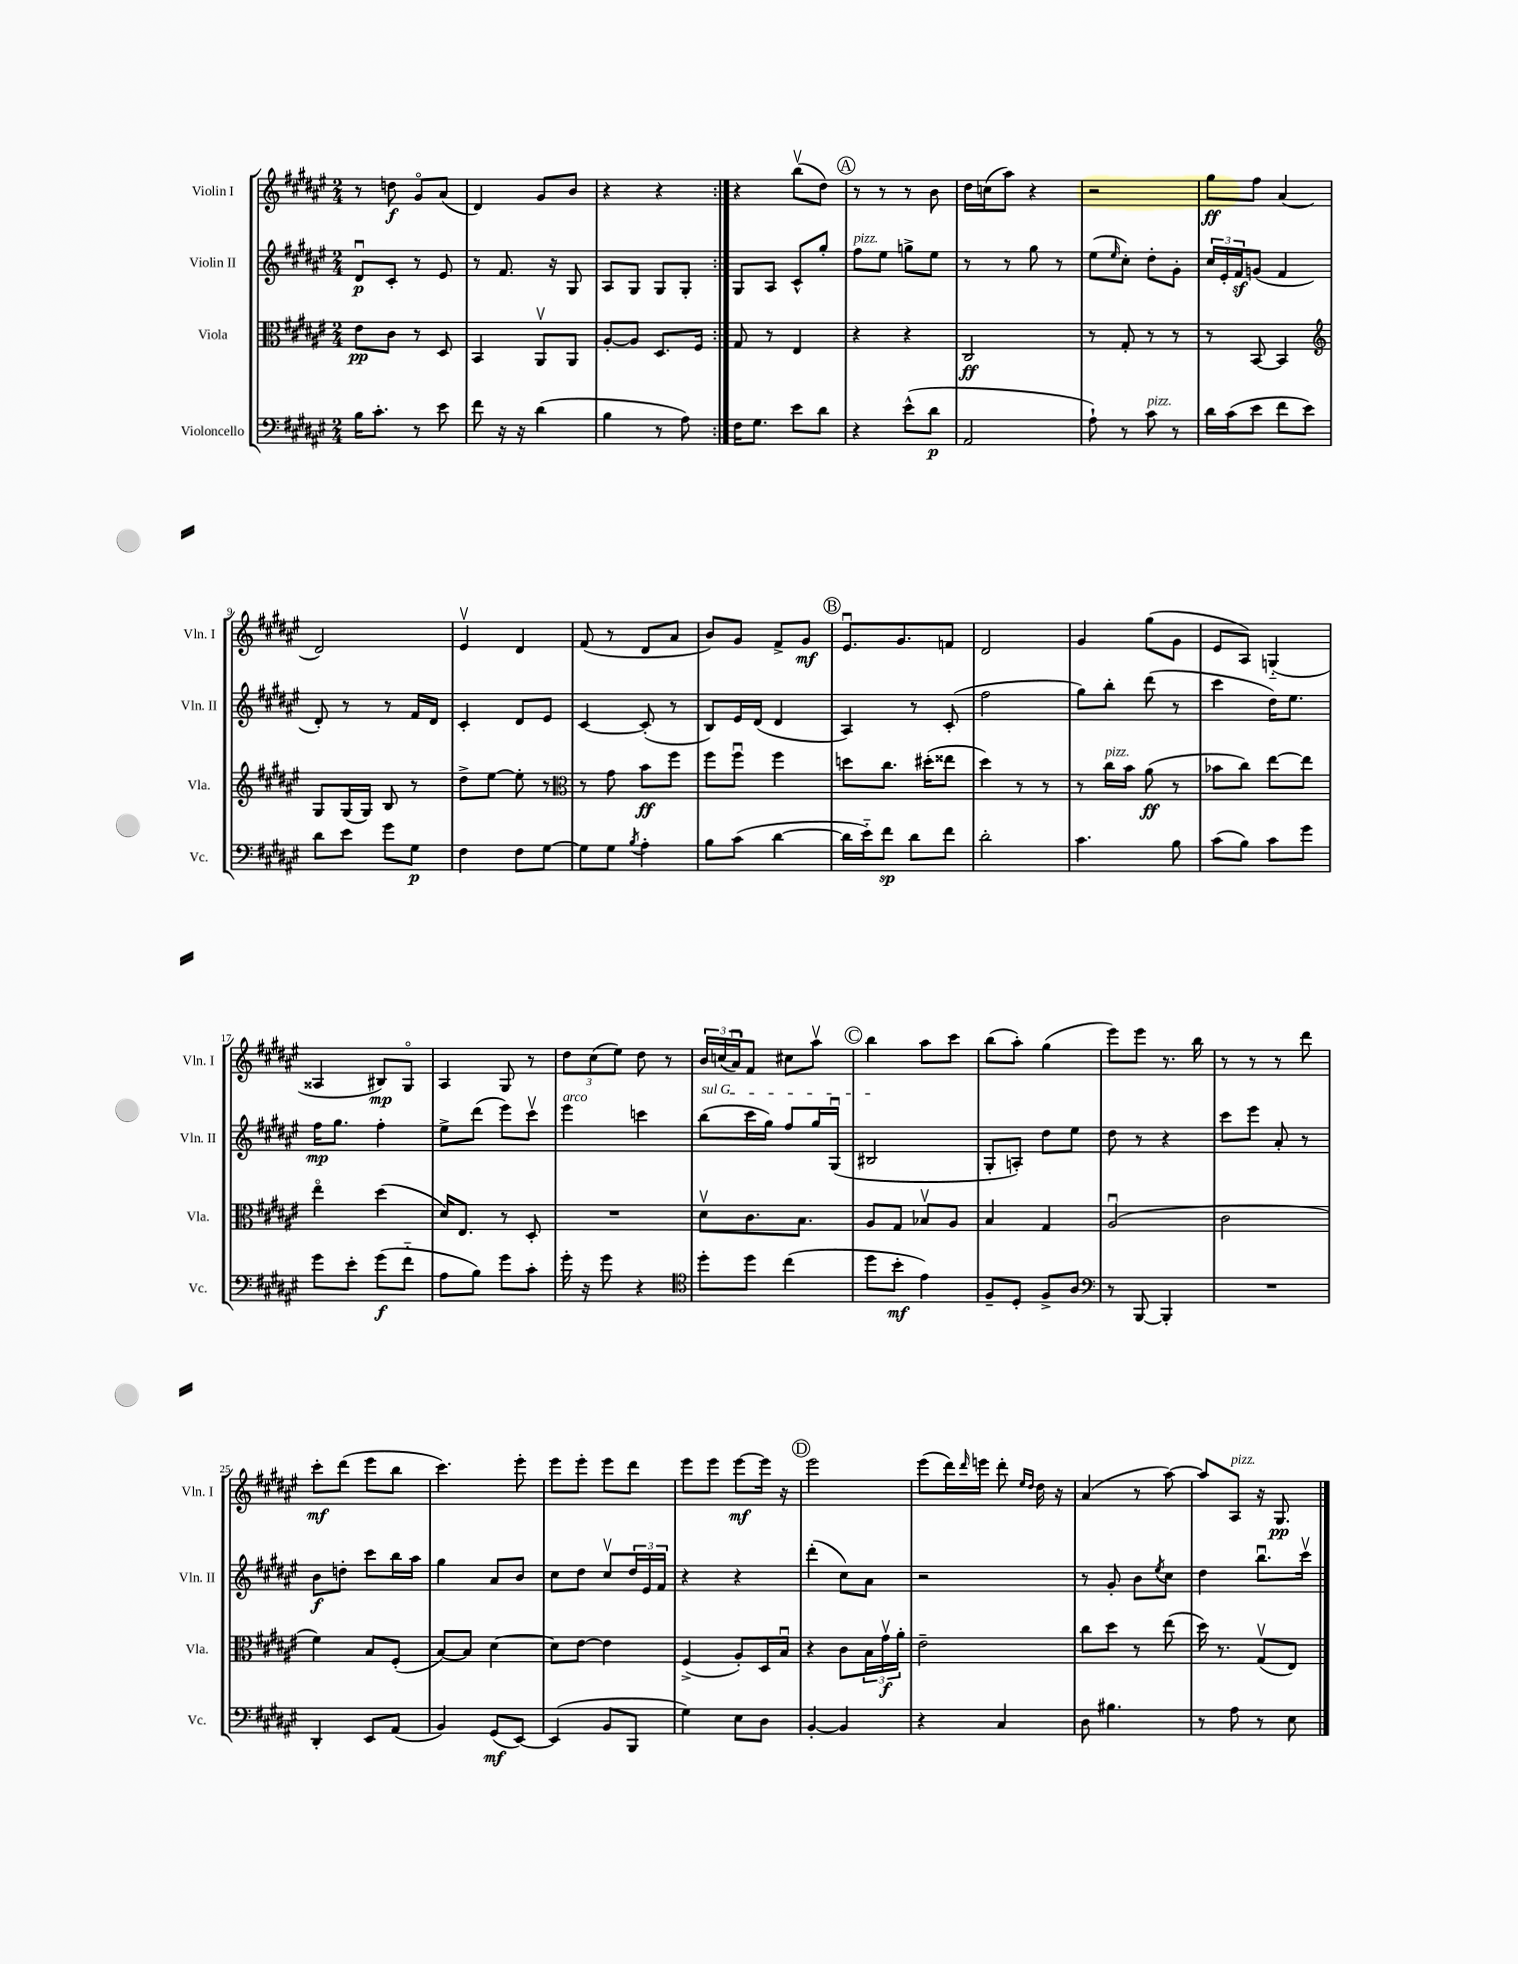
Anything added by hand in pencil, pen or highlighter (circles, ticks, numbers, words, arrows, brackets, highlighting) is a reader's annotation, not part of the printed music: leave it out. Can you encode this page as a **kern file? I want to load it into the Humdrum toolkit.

**kern	**kern	**kern	**kern
*staff4	*staff3	*staff2	*staff1
*clefF4	*clefC3	*clefG2	*clefG2
*k[f#c#g#d#a#e#]	*k[f#c#g#d#a#e#]	*k[f#c#g#d#a#e#]	*k[f#c#g#d#a#e#]
*M2/4	*M2/4	*M2/4	*M2/4
16B	8e#	8d#u	8r
8.c#'	.	.	.
.	8c#	8c#'	8dd
8r	8r	8r	8g#o
8e#	8D#	8e#	(8a#
=	=	=	=
8f#	4BB	8r	4d#)
16r	.	8.f#	.
16r	.	.	.
(4d#	8AA#v	.	8g#
.	.	16r	.
.	8AA#	8G#	8b
=	=	=	=
4B	[8A#'	8A#	4r
.	8A#]	8G#	.
8r	8.D#	8G#	4r
8A#)	.	8G#'	.
.	16F#	.	.
=:|!	=:|!	=:|!	=:|!
16F#	8G#	8G#	4r
8.G#	.	.	.
.	8r	8A#	.
8e#	4E#	8c#^^	(8bbv
8d#	.	8gg#'	8dd#)
=	=	=	=
4r	4r	8ff#	8r
.	.	8ee#	8r
(8e#^^	4r	8gg^	8r
8d#	.	8ee#	8b
=	=	=	=
2AA#	2C#	8r	16dd#
.	.	.	(16cc
.	.	8r	8aa#)
.	.	8gg#	4r
.	.	8r	.
=	=	=	=
8A#`)	8r	(8ee#	2r
.	.	16qqee#	.
8r	8G#'	8cc#')	.
8c#	8r	8dd#'	.
8r	8r	8g#'	.
=	=	=	=
16d#	8r	24cc#	8gg#
.	.	24e#'	.
(16c#	.	.	.
.	.	24f#	.
8e#	[8BB	(8g	8ff#
8f#	4BB]	4f#	(4a#
8e#)	.	.	.
=	=	=	=
*	*clefG2	*	*
8d#	8G#	8d#')	2d#)
8e#	(16G#	8r	.
.	16G#)	.	.
8g#	8B	8r	.
8G#	8r	16f#	.
.	.	16d#	.
=	=	=	=
4F#	8dd#^	4c#'	4e#v
.	[8ee#	.	.
8F#	8ee#']	8d#	4d#
[8G#	8r	8e#	.
=	=	=	=
*	*clefC3	*	*
8G#]	8r	[4c#	(8f#
8G#	8g#	.	8r
8qB	.	.	.
4A#'	8b	(8c#']	8d#
.	8ff#	8r	8a#
=	=	=	=
8B	8ff#	8B)	8b)
(8c#	8ff#u	16e#	8g#
.	.	(16d#	.
[4d#	4ff#	4d#	8f#^
.	.	.	8g#
=	=	=	=
16d#]	8dd	4A#)	8.e#u
16e#'~)	.	.	.
8f#	8.cc#	.	.
.	.	.	8.g#
8d#	.	8r	.
.	(16dd#'	.	.
8f#	8ee##	(8c#'	8f
=	=	=	=
2d#'	4dd#)	2ff#	2d#
.	8r	.	.
.	8r	.	.
=	=	=	=
4.c#	8r	8gg#)	4g#
.	16cc#	8bb'	.
.	16b	.	.
.	(8a#	(8ddd#	(8gg#
8B	8r	8r	8g#
=	=	=	=
(8c#	8b-	4ccc#	8e#
8B)	8cc#)	.	8A#)
8c#	[8ee#	16dd#)	(4G'~
.	.	8.ee#	.
8g#	8ee#]	.	.
=	=	=	=
8g#	4ee#o	16ff#	4A##
.	.	8.gg#	.
8e#'	.	.	.
(8g#	(4dd#	4ff#'	8B#)
8f#'~	.	.	8G#o
=	=	=	=
8A#	16d#)	8ee#^	4A#
.	8.E#	.	.
8B)	.	(8ddd#	.
8g#	8r	8eee#)	8G#
8c#'	8D#'	8ccc#v	8r
=	=	=	=
16g#'	2r	4eee#	12dd#
16r	.	.	.
.	.	.	(12cc#
8g#	.	.	.
.	.	.	12ee#)
4r	.	4ccc	8dd#
.	.	.	8r
=	=	=	=
*clefC4	*	*	*
8dd#'	8d#v	(8bb	24b
.	.	.	(24cc
.	.	.	24a#u)
8dd#	8.c#	16ccc#	8f#
.	.	16gg#)	.
(4cc#	.	8ff#	8cc#
.	8.B	.	.
.	.	16gg#	8aa#v
.	.	(16G#u	.
=	=	=	=
8dd#	8A#	2B#	4bb
8b'	8G#	.	.
4e#)	8B-v	.	8aa#
.	8A#	.	8ccc#
=	=	=	=
8F#~	4B	8G#'	(8bb
8D#'	.	8A')	8aa#')
8F#^	4G#	8dd#	(4gg#
8A#	.	8ee#	.
=	=	=	=
*clefF4	*	*	*
8r	(2A#u	8dd#	8eee#)
[8BBB	.	8r	8eee#
4BBB']	.	4r	8.r
.	.	.	16bb
=	=	=	=
2r	2c#	8ccc#	8r
.	.	8eee#	8r
.	.	8a#'	8r
.	.	8r	8ddd#
=	=	=	=
4DD#'	4f#)	8b	8ccc#'
.	.	8dd'	(8ddd#
8EE#	8B	8ccc#	8eee#
(8AA#	(8F#'	16bb	8bb
.	.	16aa#	.
=	=	=	=
4BB)	[8B)	4gg#	4.ccc#)
.	8B]	.	.
(8GG#	[4d#	8a#	.
[8EE#)	.	8b	8eee#'
=	=	=	=
(4EE#]	8d#]	8cc#	8eee#
.	[8e#	8dd#	8eee#'
8BB	4e#]	8cc#v	8eee#
8BBB	.	24dd#	8ddd#
.	.	24e#	.
.	.	24f#	.
=	=	=	=
4G#)	(4F#^	4r	8eee#
.	.	.	8eee#
8E#	8A#')	4r	[8eee#
8D#	16D#	.	16eee#]
.	16Bu	.	16r
=	=	=	=
[4BB'	4r	(4ddd#'	2eee#
4BB]	8c#	8cc#)	.
.	24B	8a#	.
.	24g#v	.	.
.	24a#'	.	.
=	=	=	=
4r	2e#~	2r	(8eee#
.	.	.	16ddd#)
.	.	.	16qqddd#
.	.	.	16eee
4C#	.	.	8ddd#'
.	.	.	16qqee#
.	.	.	16qqdd#
.	.	.	16dd#
.	.	.	16r
=	=	=	=
8D#	8cc#	8r	(4a#
4.B#	8dd#	8g#'	.
.	8r	8b	8r
.	.	8qee#	.
.	(8ee#	8cc#	[8aa#)
=	=	=	=
8r	16dd#)	4dd#	8aa#]
.	8.r	.	.
8A#	.	.	8A#
8r	(8G#v	8.bbu	16r
.	.	.	8.G#
8E#	8E#)	.	.
.	.	16ccc#v	.
==	==	==	==
*-	*-	*-	*-
